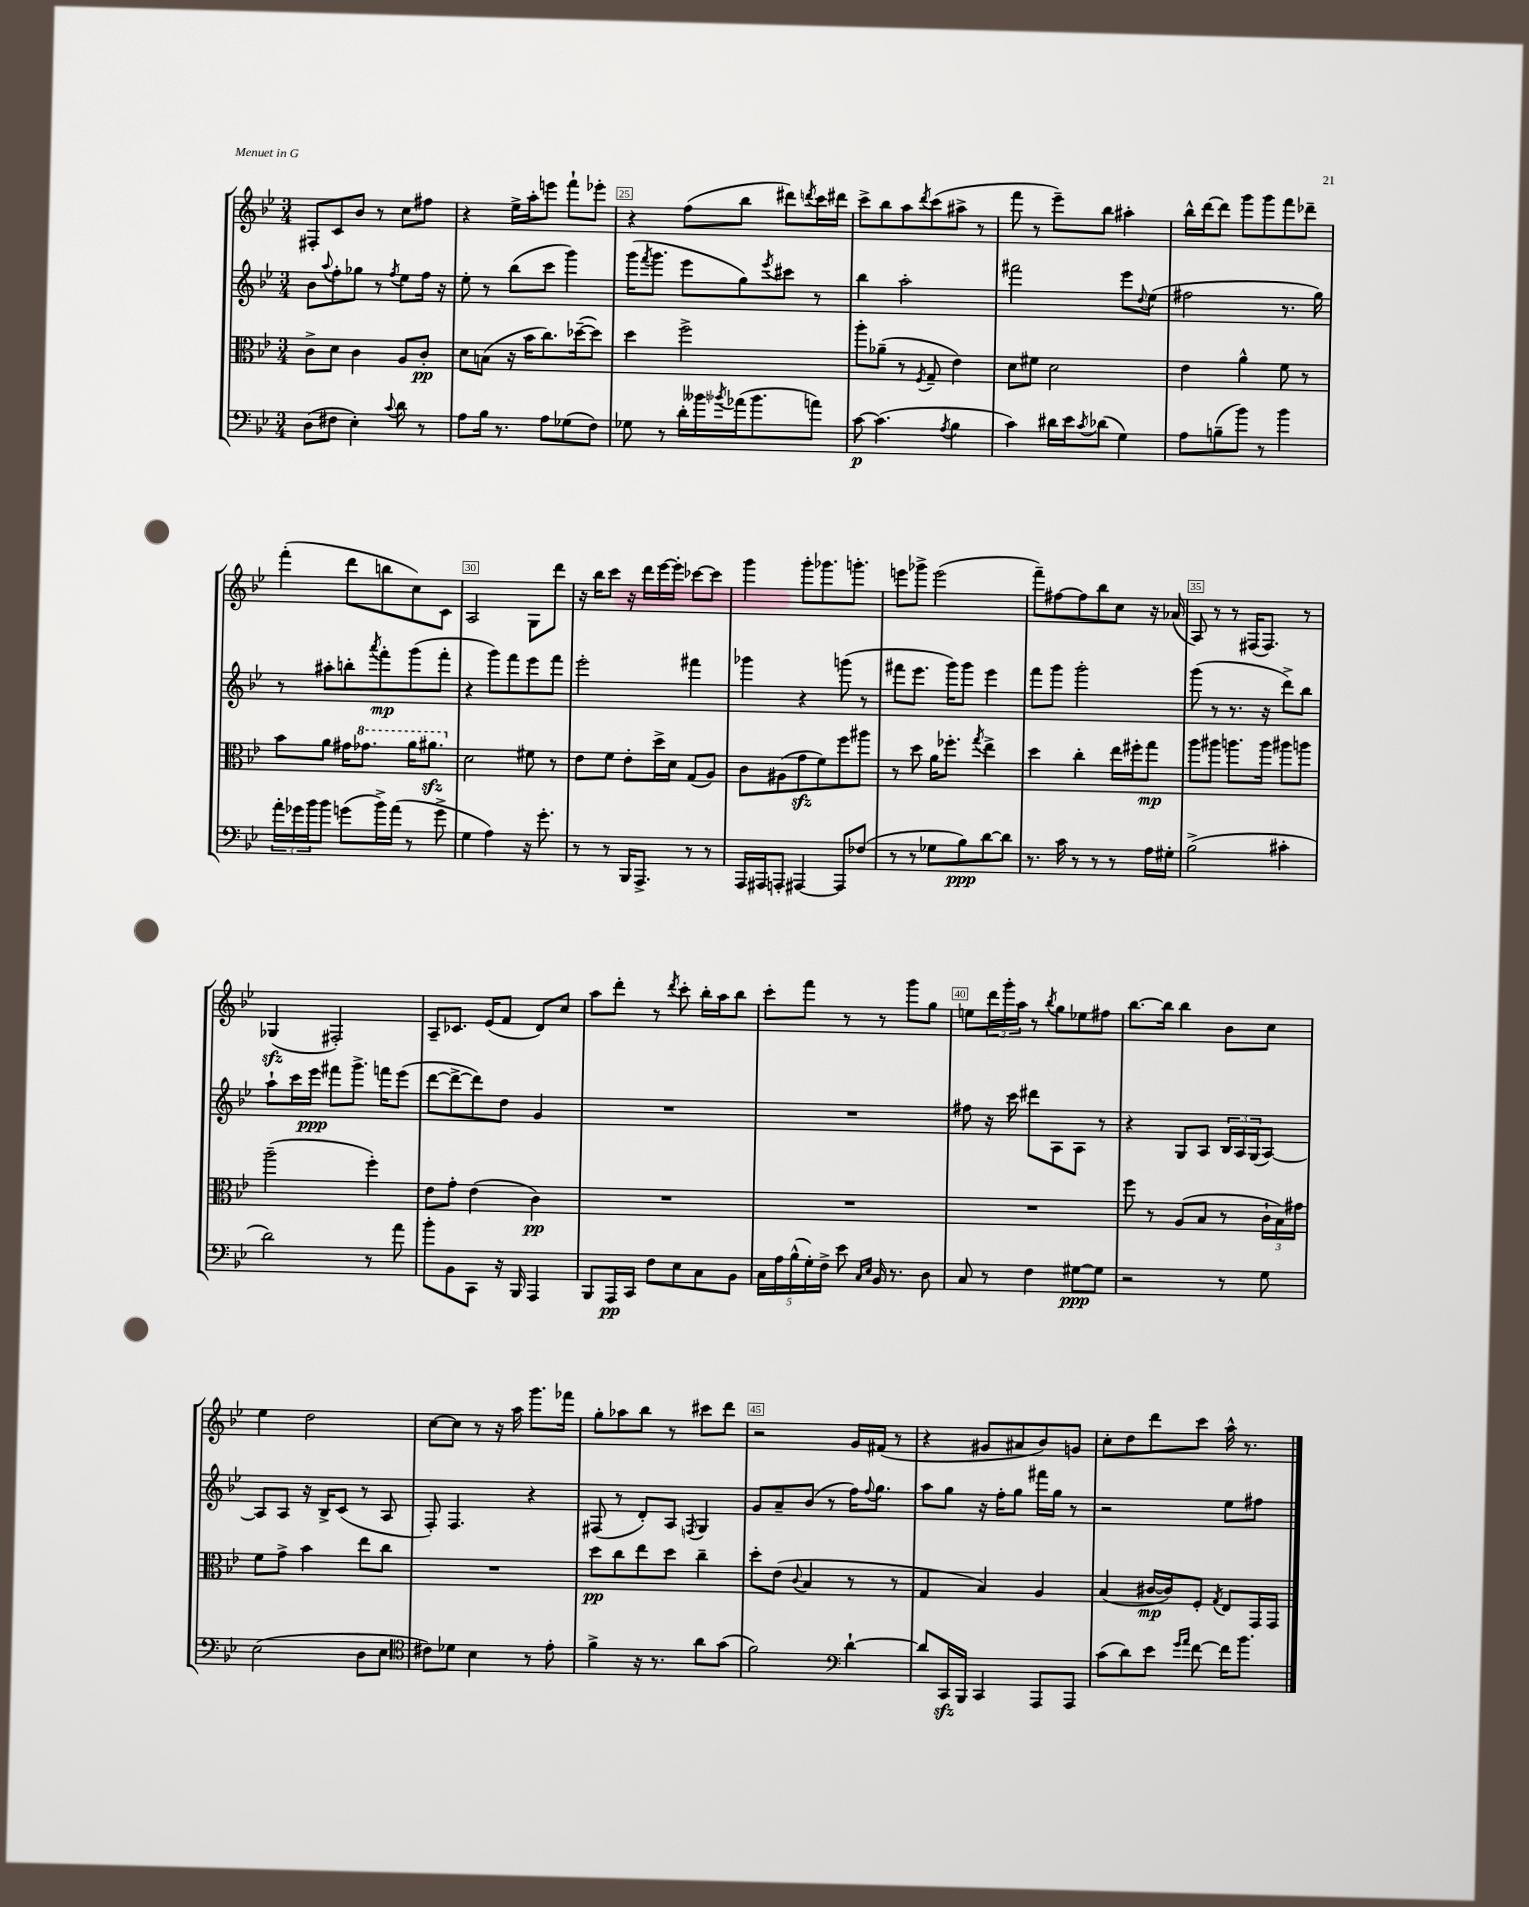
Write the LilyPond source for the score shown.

<<
\new StaffGroup <<
\new Staff = "s0" {
    \clef treble \key bes \major \numericTimeSignature \time 3/4
    fis8-. c'8 bes'8 r8 c''8 fis''8 |
    r4 ees''16-> a''16-. e'''8 f'''8-! ees'''8-. |
    r4 f''8( bes''8 dis'''8) \acciaccatura { d'''8 } c'''16 dis'''16 |
    c'''8-> bes''8 a''8 \acciaccatura { d'''8 } c'''8( ais''8-> r8 |
    f'''8 r8 ees'''8--) bes''8 ais''4-. |
    bes''16-^ d'''16~ d'''8 g'''8 g'''8 f'''8 des'''8-- |
    f'''4-.( d'''8 b''8 c''8) c'8 |
    a2 g8 d'''8 |
    r16 bes''16 c'''8 r16 d'''16 ees'''16~ ees'''16-. ces'''8~ ces'''8 |
    g'''4 g'''8-. ges'''8. g'''8.-. |
    e'''8 ges'''8-> e'''2( |
    f'''8--) fis''8~ fis''8 bes''8 c''8 r16 aes'16( |
    a8) r8 r8 fis16( fis8.) r8 |
    ges4\sfz( fis2-.) |
    a8-- ces'8. ees'16( f'8 d'8) c''8 |
    a''8 d'''8-. r8 \acciaccatura { d'''8 } c'''8-. bes''16-. a''16 bes''8 |
    c'''8-. f'''8 r8 r8 g'''8 g''8 |
    e''8 \tuplet 3/2 { d'''16 g'''16-. a''16 } r8 \acciaccatura { bes''8 } g''8 ees''8 fis''8 |
    bes''8.~ bes''16 bes''4 bes'8 c''8 |
    ees''4 d''2 |
    c''8~ c''8 r8 r16 a''16 g'''8. fes'''16 |
    g''8-. aes''8 bes''8 r8 cis'''8 d'''8 |
    r2 g'16 fis'16( r8 |
    r4 gis'8 ais'8 bes'8) g'8 |
    c''8-. d''8 d'''8 c'''8 a''16-^ r8. \bar "|." |
}
\new Staff = "s1" {
    \clef treble \key bes \major \numericTimeSignature \time 3/4
    bes'8 \appoggiatura { a''8 } f''8-. ges''8 r8 \acciaccatura { f''8 } ees''8 f''16 r16 |
    ees''8-. r8 bes''8( c'''8 g'''4) |
    g'''16( \acciaccatura { f'''8 } g'''8. ees'''8 g''8) \acciaccatura { ees'''8 } cis'''8 r8 |
    bes''4 a''2-. |
    fis'''2 ees'''8 \appoggiatura { d''8 } ees''8( |
    fis''2 r8. g''16) |
    r8 ais''8-. b''8-. \acciaccatura { a'''8 } f'''8-.\mp g'''8( f'''8-. |
    r4 g'''8) f'''8 ees'''8 f'''8 |
    ees'''2-. fis'''4 |
    ges'''4 r4 g'''8( r8 |
    fis'''8 ees'''8. g'''16) g'''8 ees'''4 |
    f'''8 g'''8 g'''2-. |
    g'''8( r8 r8. r16 d'''8->) bes''8 |
    a''8-! c'''16 ees'''16\ppp fis'''8 g'''8.-> f'''16 ees'''8( |
    d'''8~ d'''8~-> d'''8) d''8 g'4 |
    R2. |
    R2. |
    fis''8 r16 c'''16 dis'''8 a8 a8 r8 |
    r4 g8 a8 \tuplet 3/2 { bes16 a16 g16( } a8~) |
    a8 a8 r16 bes16-> c'8( r8 a8 |
    f8-.) f4. r4 |
    fis8( r8 d'8-.) a8 \acciaccatura { f8 } g4 |
    g'8 a'8-- bes'8( r8 f''16) \appoggiatura { f''8 } g''8. |
    a''8 g''8 r16 f''16-. g''8 fis'''16 g''16 r8 |
    r2 ees''8 fis''8 \bar "|." |
}
\new Staff = "s2" {
    \clef alto \key bes \major \numericTimeSignature \time 3/4
    c'8-> d'8 c'4 a8 c'8-.\pp |
    d'8 b8( r16 bes'16 c''8.) des''16~--( des''8) |
    d''4 f''2-> |
    a''8-. aes'8--( r8 \acciaccatura { f8 } g8-- ees'4) |
    d'8 fis'8 d'2 |
    ees'4 a'4-^ f'8 r8 |
    bes'8 a'8 gis'16 \ottava #1 ges''8. a''16 ais''8.\sfz \ottava #0 |
    d'2 fis'8 r8 |
    ees'8 f'8 ees'8-. d''16-> d'16 g8( a8) |
    c'8 ais8( g'8\sfz f'8) f''8 ais''8 |
    r8 d''8 a'16 fes''8.-. \acciaccatura { g''8 } ees''4-> |
    d''4 c''4-. ees''16 fis''16-. g''8\mp |
    a''8 ais''8 a''8. a''16 ais''8 a''8 |
    a''2--( f''4-.) |
    ees'8 g'8-. ees'4( c'4\pp) |
    R2. |
    R2. |
    R2. |
    f''8 r8 a8( bes8 r8 \tuplet 3/2 { c'16-! bes16) gis'16 } |
    f'8 g'8-> bes'4 ees''8 c''8 |
    R2. |
    d''8\pp c''8 ees''8 d''8 c''4-- |
    d''8-. ees'8( \appoggiatura { c'8 } bes4 r8 r8 |
    g4 bes4) a4 |
    bes4( cis'16~\mp cis'16) f8-. \acciaccatura { g8 } ees8 g,16 g,16 \bar "|." |
}
\new Staff = "s3" {
    \clef bass \key bes \major \numericTimeSignature \time 3/4
    d8( fis8 ees4-.) \appoggiatura { c'8 } d'8 r8 |
    a8 bes16 r8. a8 ges8( f8) |
    ges8 r8 d'16-. beses'16 \acciaccatura { bes'8 } aes'16( bes'8. a'8) |
    c'8~\p c'4.( \acciaccatura { a8 } bes4 |
    c'4) dis'16 ees'16 \acciaccatura { c'8 } des'8( g4) |
    a8 b8--( bes'8) r8 bes'4 |
    \tuplet 3/2 { a'16-. ges'16 bes'16 } bes'8 g'8( bes'16->) a'16( r8 g'8-> |
    g4 a4) r16 g'8.-. |
    r8 r8 bes,,16 a,,8.-> r8 r8 |
    a,,16 ais,,16 a,,8-. ais,,4~ ais,,8 fes8( |
    r8 r8 ges8 bes8\ppp) d'8~ d'8 |
    r8. c'16 r8 r8 r8 a16 gis16-. |
    bes2->( cis'4-. |
    d'2) r8 a'8 |
    bes'8-. bes,8 c,8 r16 bes,,16 a,,4 |
    bes,,8 a,,16\pp c,16 f8 ees8 c8 bes,8 |
    \tuplet 5/4 { c16 a16 bes16-^( g16-.) f16-> } ees'8 \grace { c16 ees16 } bes,16 r8. d8 |
    c8 r8 f4 gis8~\ppp gis8 |
    r2 r8 g8 |
    ees2( d8 ees8 |
    \clef tenor cis'8) des'8 bes4 r8 ees'8-. |
    f'4-> r16 r8. a'8 g'8( |
    f'2) \clef bass d'4~-! |
    d'8 c,16\sfz bes,,16 c,4 a,,8 a,,8 |
    c'8( d'8) ees'8 \grace { g'16 a'16 } f'8~ f'16 bes'8. \bar "|." |
}
>>
>>
\layout { \context { \Score currentBarNumber = #23 \override BarNumber.break-visibility = ##(#f #t #t) barNumberVisibility = #(every-nth-bar-number-visible 5) \override BarNumber.stencil = #(make-stencil-boxer 0.1 0.3 ly:text-interface::print) } }
